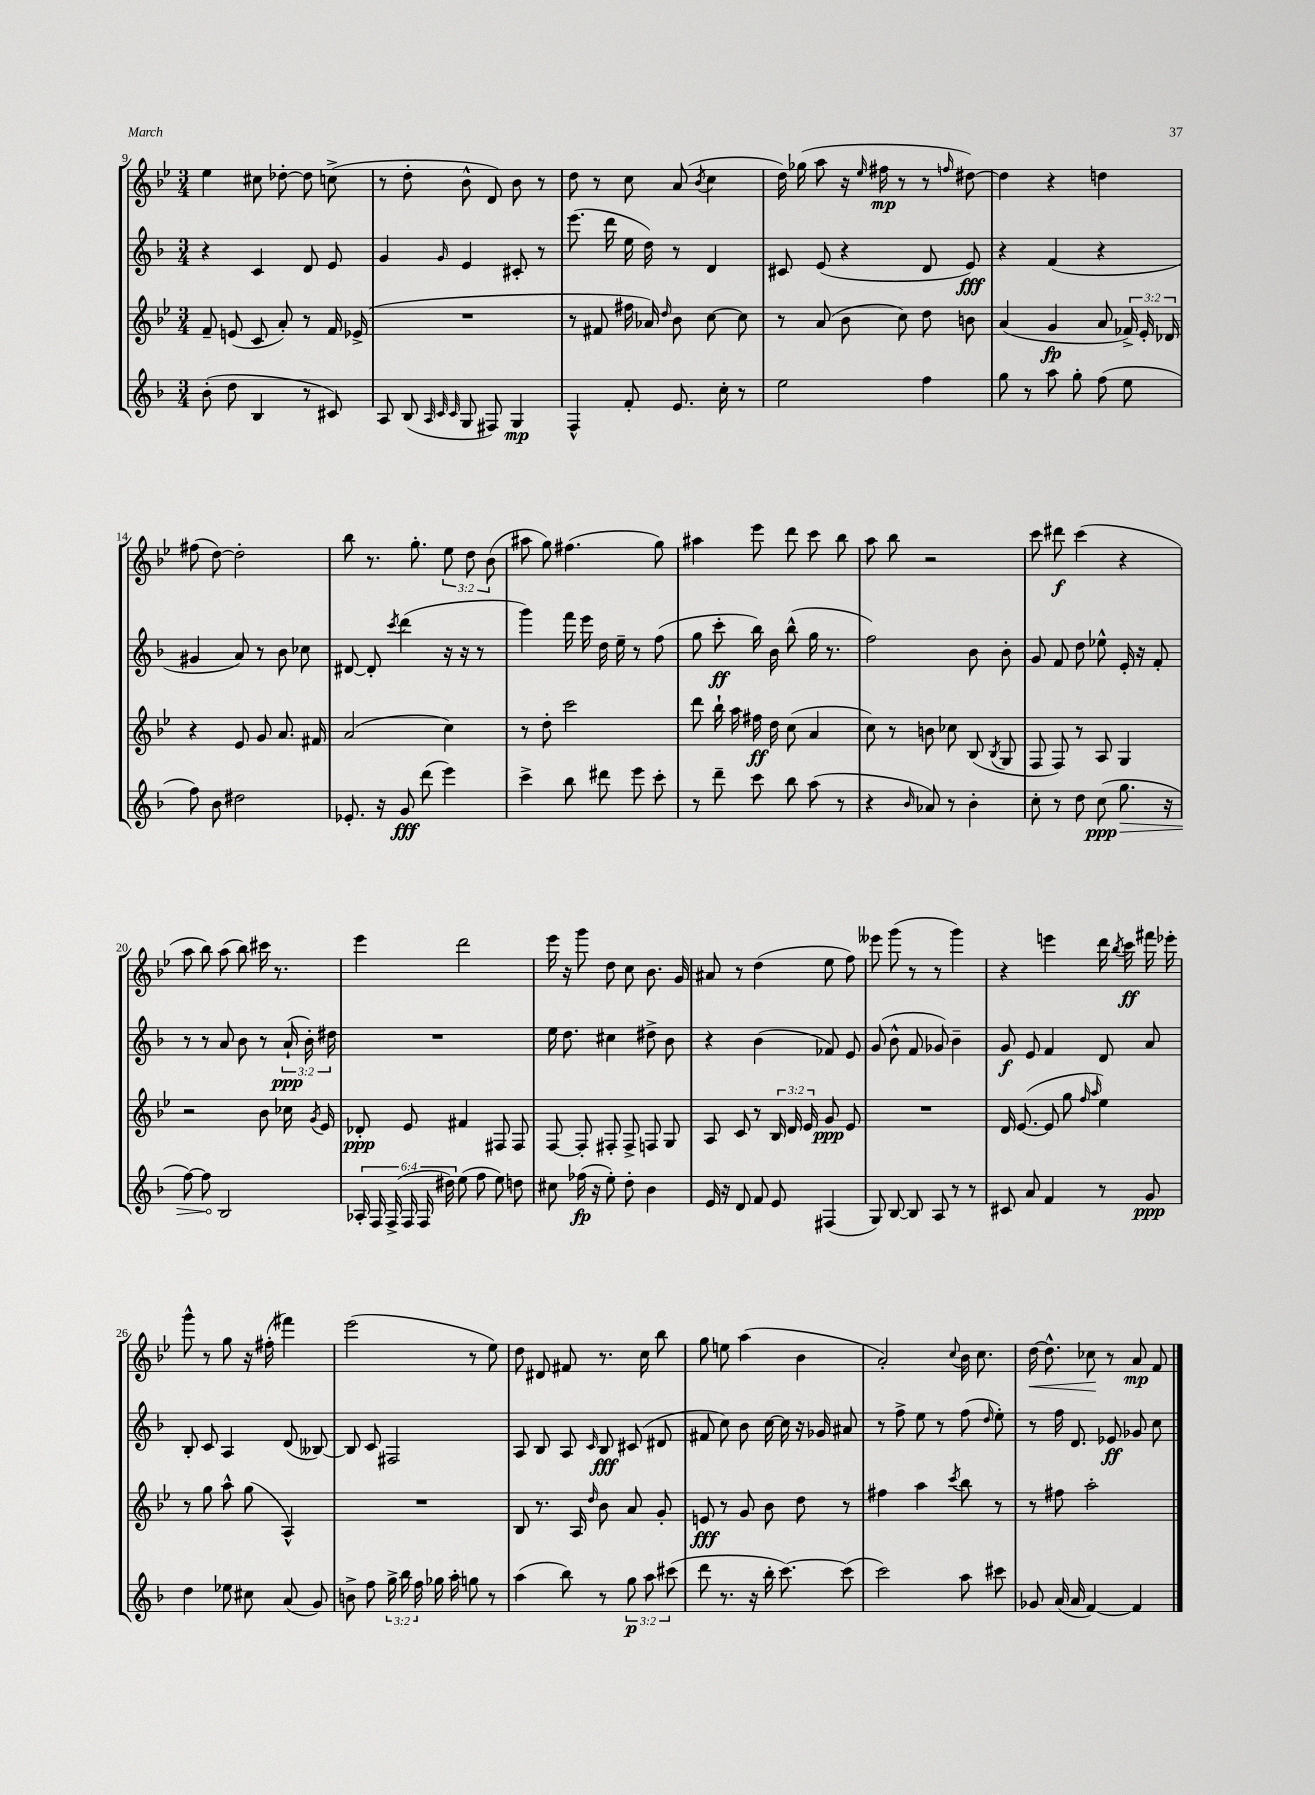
<<
\new StaffGroup <<
\new Staff = "s0" {
    \clef treble \key bes \major \numericTimeSignature \time 3/4 \override Staff.TupletNumber.text = #tuplet-number::calc-fraction-text
    \autoBeamOff ees''4 cis''8 des''8~-. des''8 c''8->( |
    r8 d''8-. bes'8-^ d'8) bes'8 r8 |
    d''8 r8 c''8 a'8( \acciaccatura { bes'8 } c''4 |
    d''16) ges''16( a''8 r16 \grace { ees''16 } fis''16\mp r8 r8 \grace { f''16 } dis''8~) |
    dis''4 r4 d''4 |
    fis''8( d''8~) d''2-. |
    bes''8 r8. g''8.-. \tuplet 3/2 { ees''8 d''8 bes'8( } |
    ais''8 g''8) fis''4.( g''8) |
    ais''4 ees'''8 d'''8 c'''8 bes''8 |
    a''8 bes''8 r2 |
    c'''8 dis'''8\f c'''4( r4 |
    a''8 bes''8) a''8( bes''8) cis'''16 r8. |
    ees'''4 d'''2 |
    ees'''16 r16 g'''8 d''8 c''8 bes'8. g'16 |
    ais'8 r8 d''4( ees''8 f''8) |
    eeses'''8 g'''8( r8 r8 g'''4) |
    r4 e'''4 d'''16 \acciaccatura { bes''8 } c'''16\ff fis'''16 ees'''16-. |
    g'''8-^ r8 g''8 r16 fis''16-.( fis'''4) |
    ees'''2( r8 ees''8) |
    d''8 dis'8 fis'8 r8. c''16 bes''8 |
    g''8 e''8 a''4( bes'4 |
    a'2-.) \appoggiatura { c''8 } bes'16 c''8. |
    d''16~\< d''8.-^ ces''8\! r8 a'8\mp f'8 \bar "|." |
}
\new Staff = "s1" {
    \clef treble \key f \major \numericTimeSignature \time 3/4 \override Staff.TupletNumber.text = #tuplet-number::calc-fraction-text
    \autoBeamOff r4 c'4 d'8 e'8 |
    g'4 \grace { g'16 } e'4 cis'8-. r8 |
    e'''8.( d'''16 e''16 d''16) r8 d'4 |
    cis'8 e'8( r4 d'8 e'8\fff) |
    r4 f'4( r4 |
    gis'4 a'8) r8 bes'8 ces''8 |
    dis'8~ dis'8-. \acciaccatura { c'''8 } d'''4( r16 r16 r8 |
    g'''4) f'''16 e'''16 d''16 e''16-- r8 f''8( |
    g''8 c'''8-.\ff bes''16) bes'16 bes''8-^( g''16 r8. |
    f''2) bes'8 bes'8-. |
    g'8 f'8 d''8 ees''8-^ e'16-. r16 f'8-. |
    r8 r8 a'8 bes'8 r8 \tuplet 3/2 { a'16-!\ppp( bes'16-.) dis''16 } |
    R2. |
    e''16 d''8. cis''4 dis''8-> bes'8 |
    r4 bes'4( fes'8) e'8 |
    g'8( bes'8-^ f'8 ges'8) bes'4-- |
    g'8\f e'8 f'4 d'8 a'8 |
    bes8-. c'8 a4 d'8( beses8~) |
    beses8 c'8 fis2 |
    a8 bes8 a8 \grace { c'16 } bes8\fff cis'8( dis'8 |
    fis'8 c''8) bes'8 c''16~ c''16 r16 ges'16 ais'8 |
    r8 f''8-> e''8 r8 f''8( \grace { d''16 } e''8-.) |
    r8 f''16 d'8. ees'8\ff ges'8 c''8 \bar "|." |
}
\new Staff = "s2" {
    \clef treble \key bes \major \numericTimeSignature \time 3/4 \override Staff.TupletNumber.text = #tuplet-number::calc-fraction-text
    \autoBeamOff f'8-- e'8( c'8 a'8-.) r8 f'16 ees'16->( |
    R2. |
    r8 fis'8 fis''16 aes'16) \grace { d''16 } bes'8 c''8~ c''8 |
    r8 a'8( bes'8 c''8) d''8 b'8 |
    a'4( g'4\fp a'8 \tuplet 3/2 { fes'16->) ees'16-. des'16 } |
    r4 ees'8 g'8 a'8. fis'16 |
    a'2( c''4) |
    r8 d''8-. c'''2 |
    d'''8 bes''16-! a''16 fis''16\ff d''16 c''8( a'4 |
    c''8) r8 b'8 ces''8 bes8( \acciaccatura { bes8 } g8 |
    f8 f8) r8 a8 g4 |
    r2 bes'8 ces''16 \acciaccatura { g'8 } ees'16 |
    des'8-.\ppp ees'8 fis'4 fis8 fis8 |
    f8~ f8-. fis8-. fis8-> f8 g8 |
    a8 c'8 r8 \tuplet 3/2 { bes16 d'16 ees'16 } g'8\ppp ees'8 |
    R2. |
    d'16 ees'8.~( ees'8 g''8 \grace { f''16 a''16 } ees''4) |
    r8 g''8 a''8-^ g''8( a4-^) |
    R2. |
    bes8 r8. a16 \grace { d''16 } bes'8 a'8 g'8-. |
    e'8\fff r8 g'8 bes'8 d''8 r8 |
    fis''4 a''4 \acciaccatura { c'''8 } bes''8 r8 |
    r8 fis''8 a''2-. \bar "|." |
}
\new Staff = "s3" {
    \clef treble \key f \major \numericTimeSignature \time 3/4 \override Staff.TupletNumber.text = #tuplet-number::calc-fraction-text
    \autoBeamOff bes'8-.( d''8 bes4 r8 cis'8) |
    a8 bes8( \grace { a32 c'32 c'32 } g8 fis8) g4\mp |
    f4-^ f'8-. e'8. c''16-. r8 |
    e''2 f''4 |
    g''8 r8 a''8 g''8-. f''8( e''8 |
    f''8) bes'8 dis''2 |
    ees'8.-. r16 g'8\fff d'''8( e'''4) |
    c'''4-> bes''8 dis'''8 e'''8 c'''8-. |
    r8 d'''8-- c'''8 bes''8 a''8( r8 |
    r4 \grace { bes'16 } aes'8) r8 bes'4-. |
    c''8-. r8 d''8 c''8\ppp( \once \override Hairpin.circled-tip = ##t g''8.\> r16 |
    f''8~) f''8\! bes2 |
    \tuplet 6/4 { aes16-. f16 f16->( f16 f16 dis''16) } e''8( f''8 e''8) d''8 |
    cis''8 fes''16\fp( r16 e''8-.) d''8-. bes'4 |
    e'16 r16 d'8 f'8 e'8 fis4( |
    g8) bes8~ bes8 a8 r8 r8 |
    cis'8 a'8 f'4 r8 g'8\ppp |
    d''4 ees''8 cis''8 a'8( g'8) |
    b'8-> f''8 \tuplet 3/2 { g''16-> bes''16 f''16 } ges''16 a''16-. g''8 r8 |
    a''4( bes''8) r8 \tuplet 3/2 { g''8\p a''8 cis'''8( } |
    d'''8 r8. r16 bes''16-. c'''8.~) c'''8( |
    c'''2) a''8 cis'''8 |
    ges'8 a'16( a'16 f'4~) f'4 \bar "|." |
}
>>
>>
\layout { \context { \Score currentBarNumber = #9 } }
